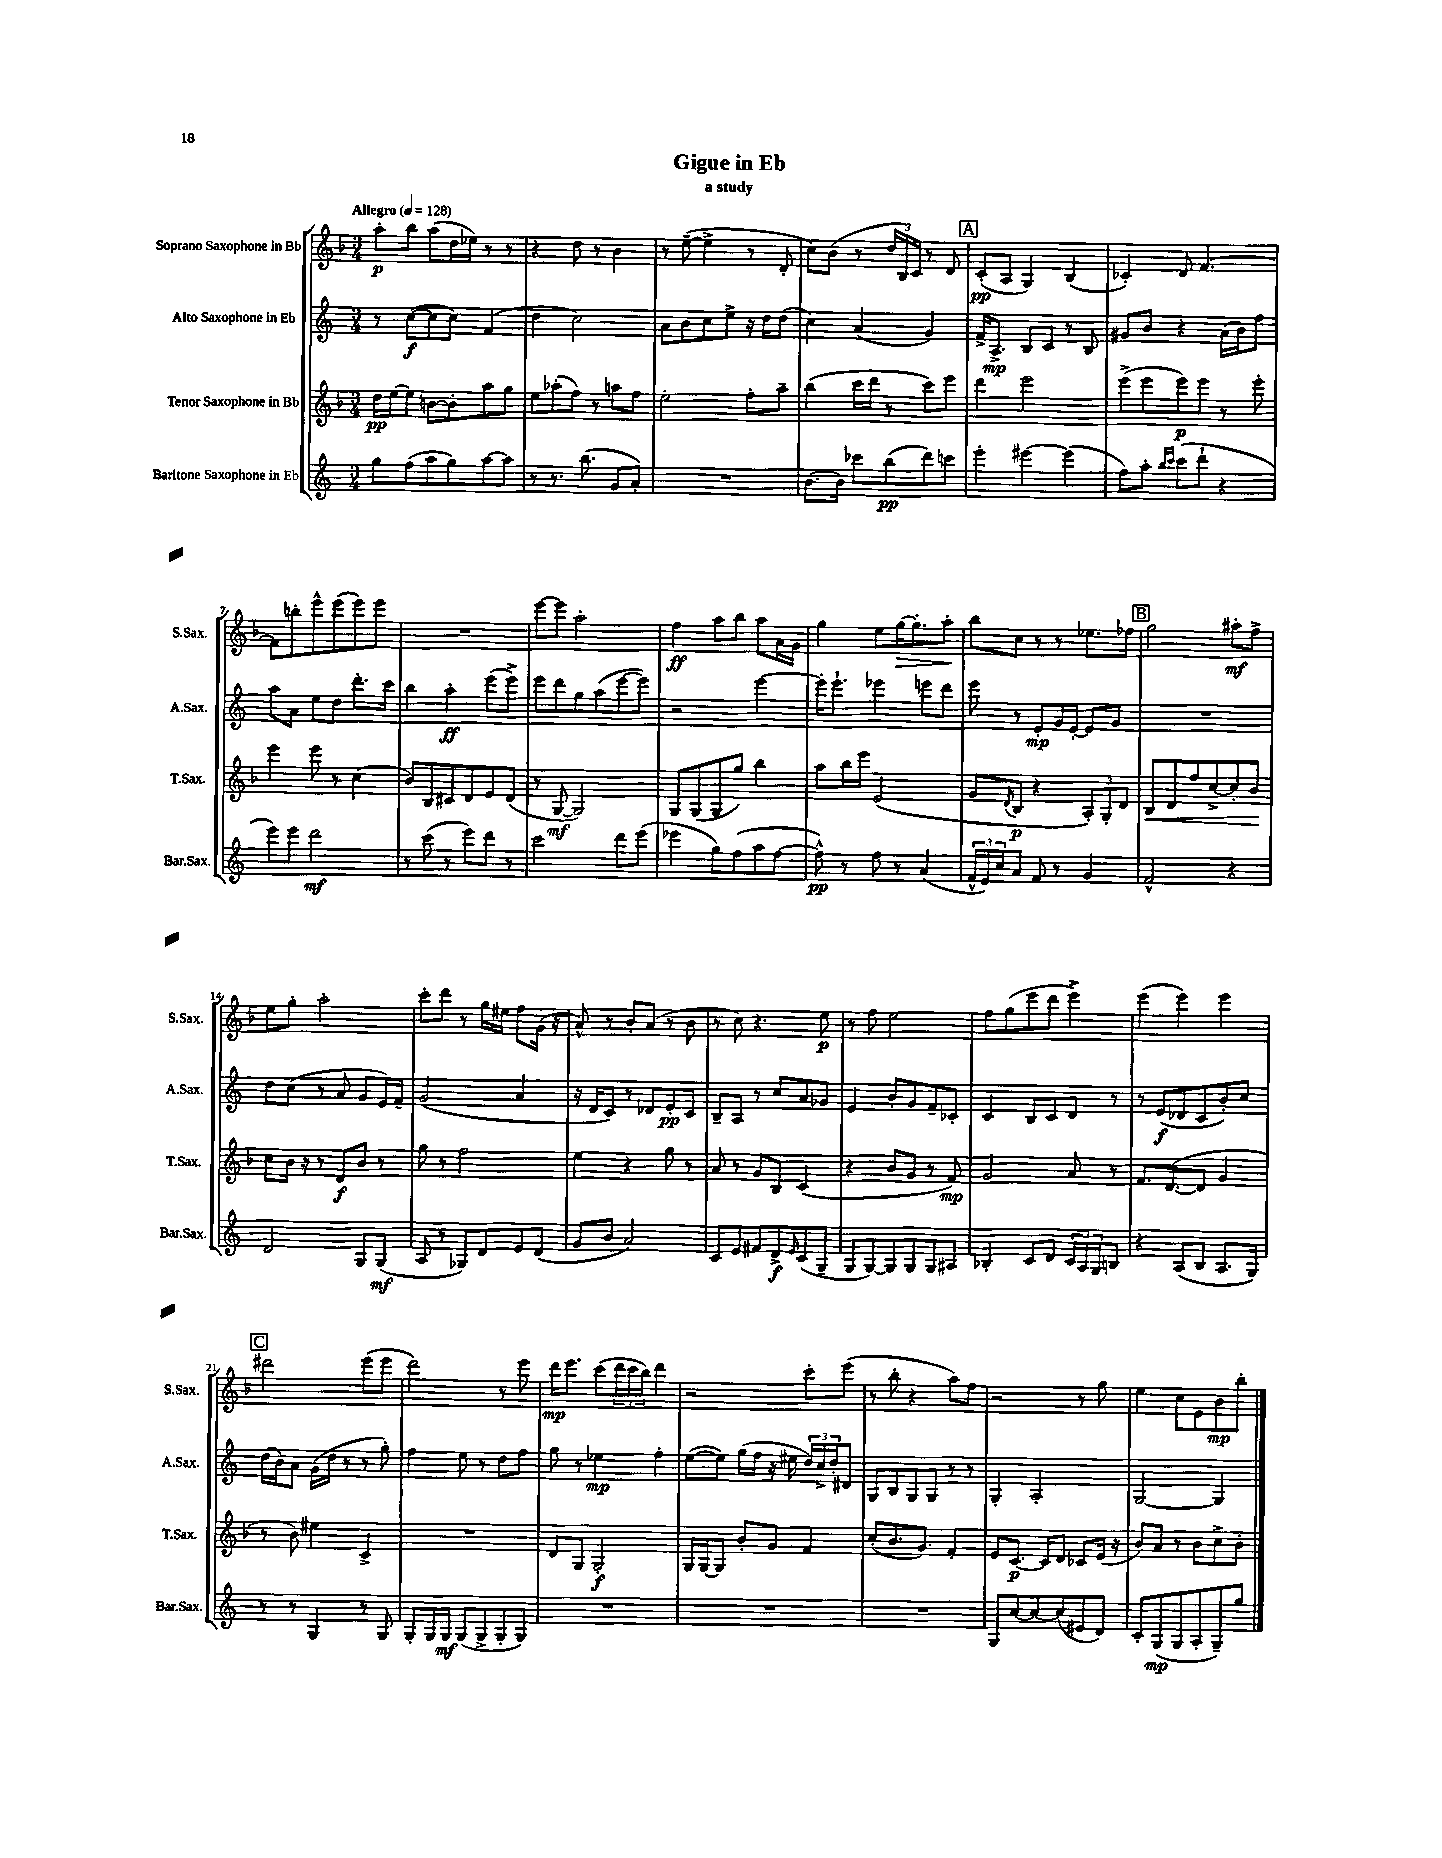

**kern	**kern	**kern	**kern
*staff4	*staff3	*staff2	*staff1
*clefG2	*clefG2	*clefG2	*clefG2
*k[]	*k[b-]	*k[]	*k[b-]
*M3/4	*M3/4	*M3/4	*M3/4
*MM128	*MM128	*MM128	*MM128
8gg	16dd	8r	8aa'
.	[16ee	.	.
(8ff	8ee]	([8cc	8bb-
8aa	[8b	8cc]	(8aa
8gg)	8b']	8cc)	16dd
.	.	.	16ee-)
[8aa	8aa	(4f	8r
8aa]	8gg	.	8r
=	=	=	=
8r	8ee	4dd	4r
8.r	(8aa-'	.	.
.	8ff)	2cc)	8dd
(8.bb	.	.	.
.	8r	.	8r
8g	8aa	.	4b-
8a')	8ff	.	.
=	=	=	=
2.r	2ee'	8a	8r
.	.	8b	([8ee~
.	.	8cc	4ee^]
.	.	8ee^	.
.	8ff'	16r	8r
.	.	16dd	.
.	8aa~	(8dd	8d'
=	=	=	=
[8.b	(4bb-	4cc)	8cc)
.	.	.	(8b-
16b]	.	.	.
8ccc-	16ccc	(4a	8r
.	16ddd	.	.
(8bb	8r	.	24dd
.	.	.	24B-)
.	.	.	24c
8ddd)	8ccc)	4g)	8r
8ccc	8eee	.	8d
=	=	=	=
4eee'	4ddd	16f^	(8c'
.	.	8.A^	.
.	.	.	8A
[4eee#	2eee	8B	4G)
.	.	8c	.
(4eee#]	.	8r	(4B-
.	.	8B	.
=	=	=	=
8ff)	(8eee^	8g#	4c-')
8aa'	8eee	8b	.
16qqbb	.	.	.
16qqccc	.	.	.
(8ccc	8eee)	4r	8d
8ddd`	8eee	.	[4.f
4r	8r	(16a	.
.	.	16b)	.
.	8eee'	8ff	.
=	=	=	=
8eee)	4eee	8aa	8f]
8eee	.	8a	8bb'
2ddd	8eee	8ee	8eee^^
.	8r	8dd	(8eee
.	(4cc	8.ddd'	8eee)
.	.	.	8eee
.	.	16ccc	.
=	=	=	=
8r	8b-)	4bb	2.r
(8ccc	8B-	.	.
8r	8c#	4aa'	.
8eee)	8d	.	.
8ddd	8e	(8eee	.
8r	(8d	8eee^)	.
=	=	=	=
2ccc	8r	8eee	[8eee
.	[8G	8ddd	8eee]
.	2G])	8gg	2aa'
.	.	(8aa	.
8ddd	.	[8eee	.
(8eee	.	8eee])	.
=	=	=	=
4eee-	8G	2r	4ff
.	(8G	.	.
8gg)	8G	.	8aa
(8ff	8gg)	.	8bb-
8aa	4bb-	[4eee	8aa
[8ff	.	.	16a
.	.	.	16g
=	=	=	=
8ff^^])	8aa	16eee']	4gg
.	.	8.eee`	.
8r	16bb-	.	.
.	16eee	.	.
8ff	(2e	4eee-	8ee
8r	.	.	[16gg
.	.	.	8.gg']
(4a	.	8eee	.
.	.	8ddd	8aa'
=	=	=	=
24f^^	8g	8eee	8bb-
24e)	.	.	.
24cc	.	.	.
.	8qd	.	.
8a	8B-	8r	8cc
8f	4r	8e'	8r
8r	.	16g	8r
.	.	[16e'	.
4g	12A')	8e]	8.ee-
.	12G'	.	.
.	.	8g	.
.	12d	.	.
.	.	.	16ff-
=	=	=	=
2f^^	8B-	2.r	2gg
.	8d	.	.
.	8ff	.	.
.	[8cc^	.	.
4r	8cc']	.	8aa#'
.	8b-	.	8ff^
=	=	=	=
2d	8cc	8dd	8ee
.	16b-	(8cc	8gg'
.	16r	.	.
.	8r	8r	2aa'
.	8d	8a	.
8G	8b-	8g	.
(8G	8r	16e)	.
.	.	16f~	.
=	=	=	=
8A	8gg	(2g	8ccc'
8r	8r	.	8ddd
8G-)	2ff	.	8r
8d	.	.	16gg
.	.	.	16ee#
8e	.	4a	8ff
(8d	.	.	(16g
.	.	.	16r
=	=	=	=
8g	4ee	16r	8a^^)
.	.	16d	.
8b	.	8c)	8r
2a)	4r	8r	8b-'
.	.	8d-	(8a
.	8gg	8e'	8r
.	8r	8c	8b-
=	=	=	=
8c	8a	8B~	8r
8e	8r	8A	8cc)
8f#	8g	8r	4.r
8d^	8B-	8cc	.
16qqe	.	.	.
(8c	(4c	8a	.
8G~	.	8g-	8ee
=	=	=	=
8G	4r	4e	8r
[8G)	.	.	8ff
8G]	8b-	8b'	2ee
8G	8g	8g	.
8G	8r	8f~	.
8A#	8f)	8c-'	.
=	=	=	=
4B-'	2g	4c	8ff
.	.	.	(8gg
8c	.	8B	8eee
8d	.	8c	8ddd
24c	8a	8d	4eee^)
24A	.	.	.
24G	.	.	.
8B	8r	8r	.
=	=	=	=
4r	8.f	8r	(4eee
.	.	(8e	.
.	([8.d	.	.
(8A	.	8d-	4eee)
8B	8d]	8c	.
8.A	4g	8b')	4eee
.	.	8cc	.
16G)	.	.	.
=	=	=	=
8r	8r	(16dd	2ddd#
.	.	16b)	.
8r	8b-)	8a	.
4G	4ee#	(16g	.
.	.	16dd	.
.	.	8r	.
8r	4c^	8r	(8eee
8G	.	8gg')	8eee
=	=	=	=
8G'	2.r	4ff	2ddd)
16G	.	.	.
16G	.	.	.
(8G	.	8ee	.
8G^	.	8r	.
8G'	.	8dd	8r
8G)	.	8ff	8eee
=	=	=	=
2.r	8d	8gg	16ddd
.	.	.	8.eee
.	8G	8r	.
.	2G'	4ee-	(8ccc
.	.	.	24ddd
.	.	.	24ccc
.	.	.	24bb-)
.	.	4ff'	4ddd
=	=	=	=
2.r	16G	([8ee	2r
.	[16G	.	.
.	8G]	8ee])	.
.	8b-'	(16gg	.
.	.	16ff	.
.	8g	16r	.
.	.	16ee#	.
.	4f	24dd)	8ccc'
.	.	24cc^	.
.	.	24dd'	.
.	.	8d#	(8eee
=	=	=	=
2.r	(8cc'	8G	8r
.	8.b-	8B	8bb-'
.	.	8G	4r
.	8.g)	.	.
.	.	8G	.
.	4f'	8r	8aa)
.	.	8r	8ff
=	=	=	=
8G	8e	4G'	2r
[8cc	[8.c	.	.
8cc_	.	2A'	.
.	16c]	.	.
(8cc]	8d	.	.
8e#	8c-	.	8r
8d)	(16e	.	8gg
.	16r	.	.
=	=	=	=
8c'	8b-)	[2G	4ee
(8G	8a	.	.
8G	8r	.	8cc
8A'	8b-	.	8e
8G~)	8cc^	4G]	8b-
8gg	8b-'	.	8bb-'
==	==	==	==
*-	*-	*-	*-
